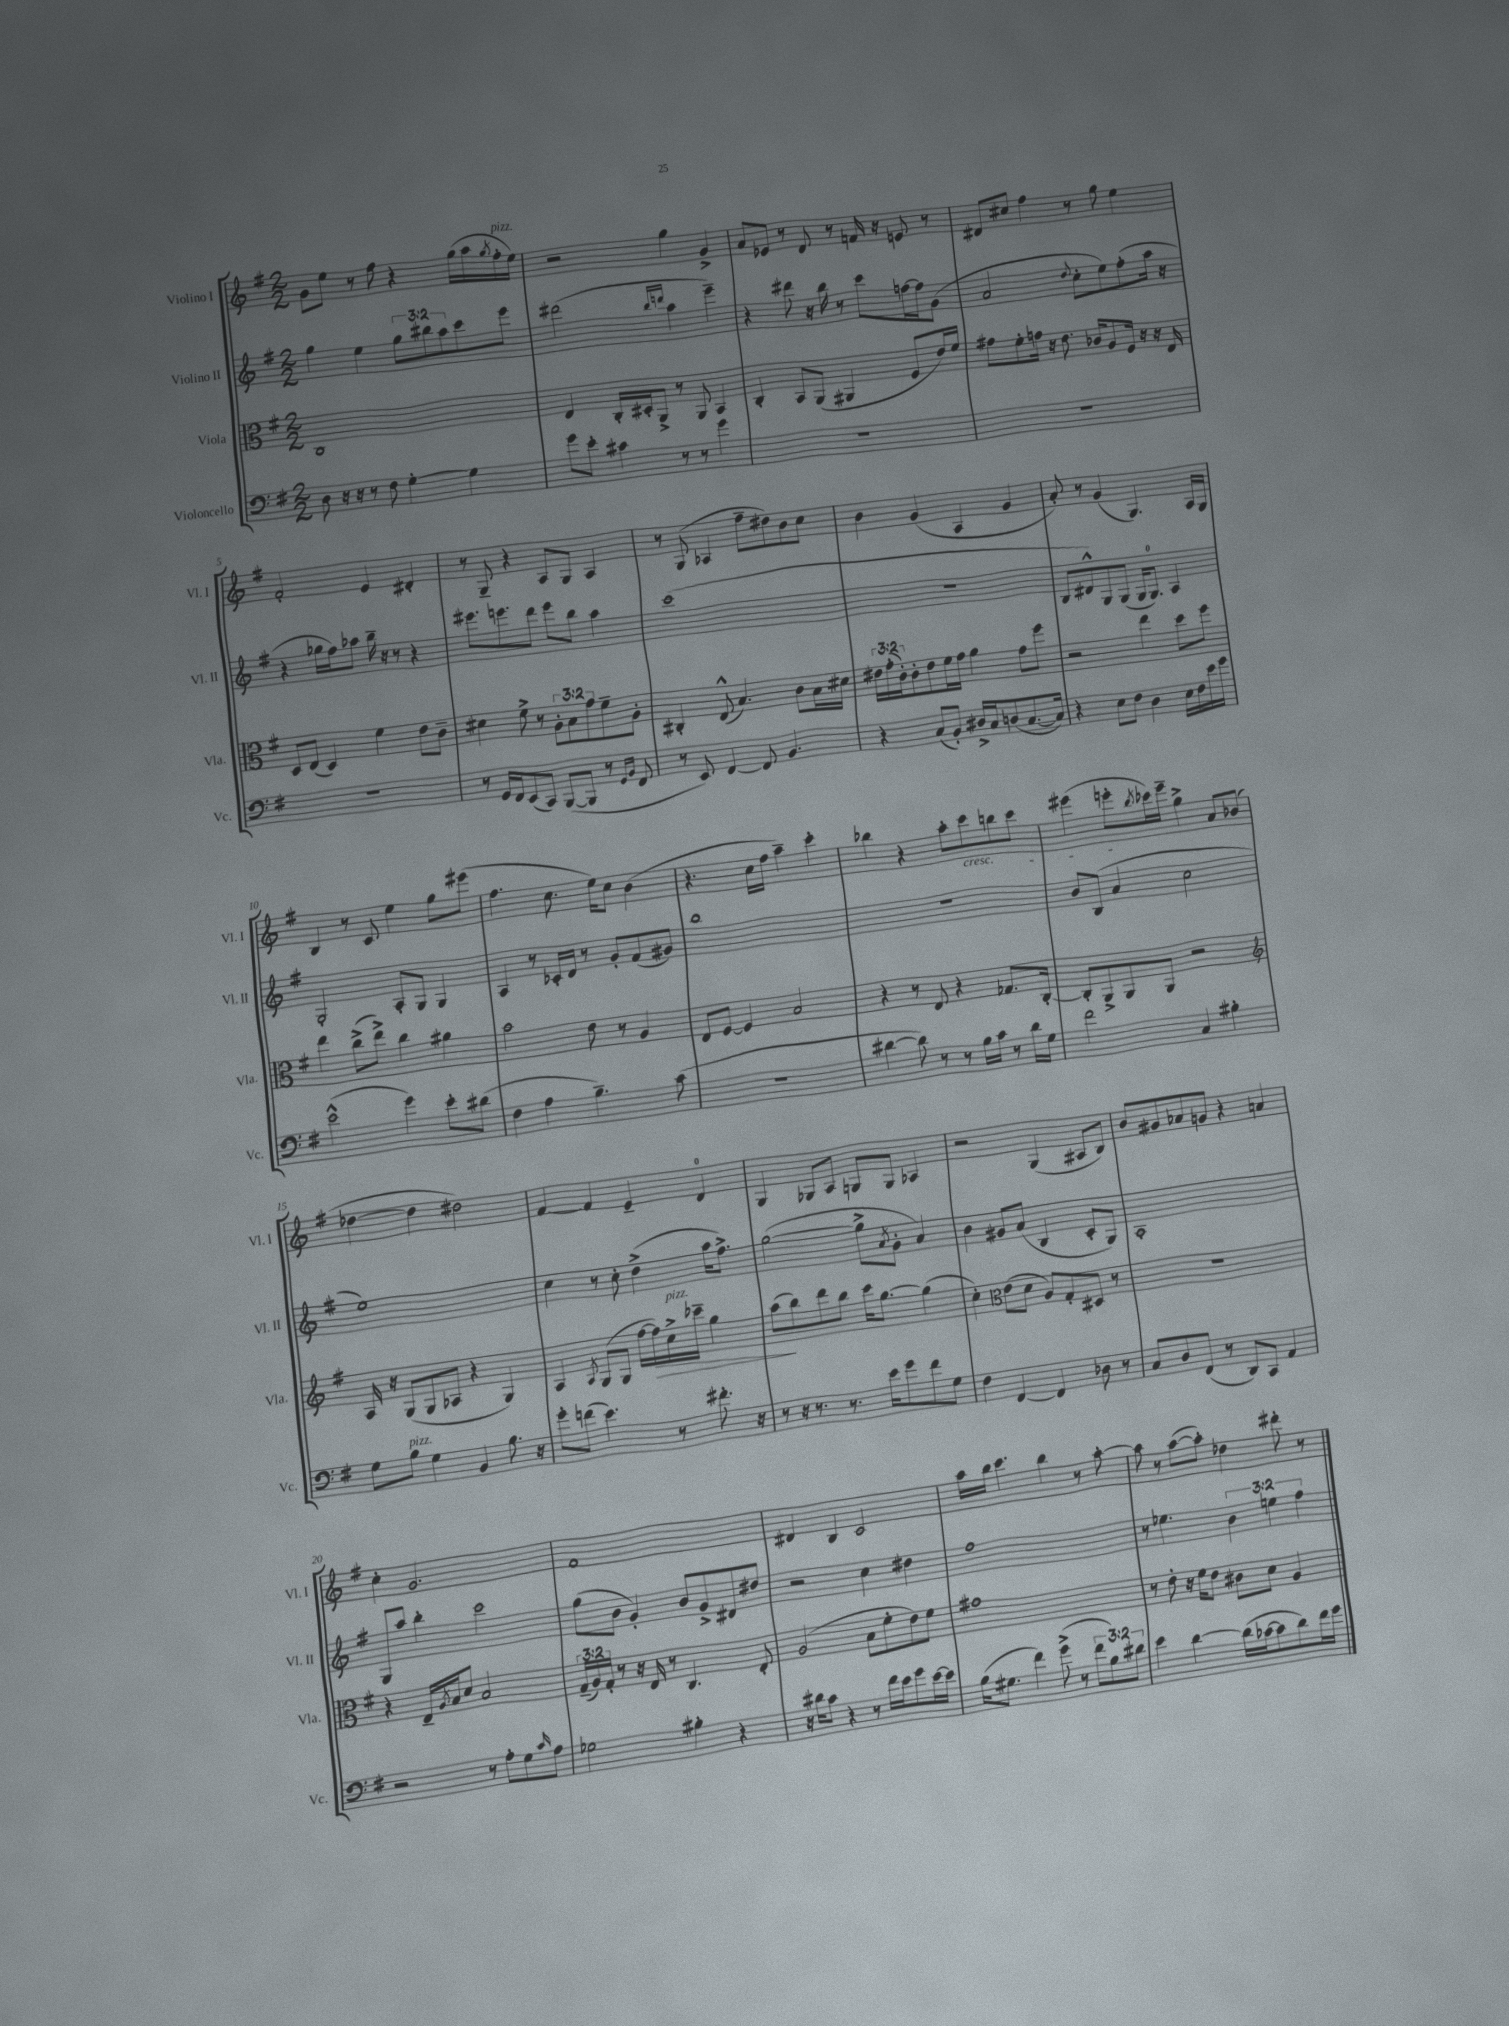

**kern	**kern	**dynam	**kern	**kern
*part4	*part3	*part3	*part2	*part1
*staff4	*staff3	*staff3	*staff2	*staff1
*I"Violoncello	*I"Viola	*	*I"Violino II	*I"Violino I
*I'Vc.	*I'Vla.	*	*I'Vl. II	*I'Vl. I
*clefF4	*clefC3	*	*clefG2	*clefG2
*k[f#]	*k[f#]	*	*k[f#]	*k[f#]
*M2/2	*M2/2	*	*M2/2	*M2/2
=1	=1	=1	=1	=1
8D\	1C	.	4gg\	8g\L
16r	.	.	.	8ee\J
16r	.	.	.	.
8r	.	.	4ee\	8r
8F#\	.	.	.	8ff#\
[4G'\	.	.	12gg\L	4r
.	.	.	12bb#X\	.
.	.	.	12aa\	.
4G\]	.	.	8ccc\	(16gg\LL
.	.	.	.	16aa\
.	.	.	.	8qgg/
!	!	!	!	!LO:TX:a:i:t=pizz.
.	.	.	8eee\J	16ff#'\
.	.	.	.	16ee\JJ)
=2	=2	=2	=2	=2
8g\L	4E/	.	(2ddd#X\	2r
8e'\J	.	.	.	.
4c#X\	16C'/LL	.	.	.
.	16D#X'/J	.	.	.
.	8AA^/J	.	.	.
.	.	.	16qqbb/LL	.
.	.	.	16qqdddn/JJ	.
8r	8r	.	4aa\	4gg\
8r	8AA/	.	.	.
4g\	4BB/	.	4eee~\)	4g^/
=3	=3	=3	=3	=3
1r	4C'/	.	4r	8a/L
.	.	.	.	8e-X/J
.	8BB/L	.	8ddd#X\	8r
.	(8AA/J	.	16r	8d/
.	.	.	16bb\	.
.	4AA#X/	.	8r	8r
.	.	.	8ccc\L	16fn/
.	.	.	.	16r
.	8F#/L	.	[16ffn\L	8en/
.	.	.	16ff\J]	.
.	16e/L)	.	(8g\J	8r
.	16f#/JJ	.	.	.
=4	=4	=4	=4	=4
1r	8g#X\L	.	2a/	8d#X/L
.	8f#'\	.	.	8cc#X/J
.	16gn\Jk	.	.	4ff#\
.	16r	.	.	.
.	8.e\	.	.	.
.	.	.	8qqdd/	.
.	.	.	8cc'\L	8r
.	16c-X/KL	.	.	.
.	8A/	.	8ee\)	8gg\
.	16F#/Jk	.	(8ff#'\	4ee\
.	16r	.	.	.
.	16r	.	16aa\Jk	.
.	16E/	.	16r	.
!!LO:LB:g=z
=5	=5	=5	=5	=5
1r	8D/L	.	4r	2f#'/
.	(8E/J	.	.	.
.	4D/)	.	16gg-X\LL	.
.	.	.	16ff#\J)	.
.	.	.	8aa-X\J	.
.	4f#\	.	16bb~\	4e/
.	.	.	16r	.
.	.	.	8r	.
.	8e\L	.	4r	4d#X'/
.	8c~\J	.	.	.
=6	=6	=6	=6	=6
8r	4d#X\	.	8.eee#X\L	8r
16GG/LL	.	.	.	8G~/
16FF#/J	.	.	8.eeen\	.
(8EE/	8f#^\	.	.	4r
8CC/J)	8r	.	8ddd\J	.
([8BBB/L	12A'\L	.	8eee\L	8A/L
.	12B\	.	.	.
8BBB/J]	.	.	8bb\J	8G/J
.	12g\	.	.	.
8r	8f#~\	.	4aa\	4A/
16qqGG/LL	.	.	.	.
16qqBB/JJ	.	.	.	.
8FF#/	8A'\J	.	.	.
=7	=7	=7	=7	=7
8r	4C#X'/	.	(1ccc	8r
8EE/)	.	.	.	(8G/
[4FF#/	(8E^^/	.	.	4A-X/
.	4.B/)	.	.	.
8FF#/]	.	.	.	8ff#~\L
4.BB/	.	.	.	8dd#X\)
.	8c\L	.	.	8b\
.	16B\L	.	.	8cc\J
.	16d#X\JJ	.	.	.
=8	=8	=8	=8	=8
4r	24e#X\LL	.	1r	4b\
.	(24g'\	.	.	.
.	24c'\J)	.	.	.
.	8c'\	.	.	.
(8C/L	8e#\	.	.	(4g/
8BB'/J)	16f#\L	.	.	.
.	16g\JJ	.	.	.
16D#X^/LL	4a\	.	.	4A/
16C/J	.	.	.	.
(8Dn/	.	.	.	.
[8.C/	8g\L	.	.	4g/
.	8ff#\J	.	.	.
16C/Jk])	.	.	.	.
=9	=9	=9	=9	=9
4r	2r	.	8B/L	8a'/)
.	.	.	8d#X^^/)	8r
8E\L	.	.	8G/	(4g/
8F#\J	.	.	(8G/J	.
4D\	4ee\	.	16G/KL	4.G/)
.	.	.	8.G/J)	.
16E\LL	8dd\L	.	4A/	.
16F#\	.	.	.	.
16e\	8ff#\J	.	.	16A/LL
16g\JJ	.	.	.	16G/JJ
!!LO:LB:g=z
=10	=10	=10	=10	=10
(2e^^\	4ee\	.	2G'/	4B/
.	(8cc^\L	.	.	8r
.	8ee^\J)	.	.	8c/
4g\)	4cc\	.	8A'/L	4ee\
.	.	.	8G/J	.
8e'\L	4a#X\	.	4G/	8gg\L
(8d#X\J	.	.	.	(8eee#X\J
=11	=11	=11	=11	=11
4F#\	2b\	.	4A/	4.ff#\
4A\	.	.	8r	.
.	.	.	16c-X'/LL	8.cc\
.	.	.	16d/JJ	.
4.B~\)	8e\	.	8r	.
.	.	.	.	16ee\KL)
.	8r	.	8g'/L	8cc\J
.	4A/	.	(8f#/	(4b\
(8c\	.	.	8g#X/J)	.
=12	=12	=12	=12	=12
1r	8E/L	.	1bb	4.r
.	[8F#/J	.	.	.
.	4F#/]	.	.	.
.	.	.	.	16cc\LL
.	.	.	.	16ff#\JJ
.	2B/	.	.	4aa~\)
.	.	.	.	4ccc'\
=13	=13	=13	=13	=13
[4d#X\	4r	.	1r	4bb-X\
8d#\])	8r	.	.	4r
8r	8E/	.	.	.
8r	4r	.	.	8aa'\L
!	!	!	!	!LO:TX:b:i:t=cresc.
16B\LL	.	.	.	8ccc\
16c\JJ	.	.	.	.
8r	8.G-X/L	.	.	8bbn\
16d#\LL	.	.	.	8ccc\J
16G\JJ	[16C'/Jk	.	.	.
=14	=14	=14	=14	=14
2f#\	8C'/L]	.	8b/L	(4eee#X\
.	8AA^/	.	(8B/J	.
.	8AA/	.	4a/	8eeen'\L
.	.	.	.	8qbb/
.	8AA/J	.	.	16ccc-X\L)
.	.	.	.	16eee~\JJ
4C/	2r	.	2cc\	4gg^\
4B#X'\	.	.	.	8a/L
.	.	.	.	(8b-X/J
!!LO:LB:g=z
=15	=15	=15	=15	=15
*	*clefG2	*	*	*
8G\L	16A/	.	1ee)	[4dd-X\
.	16r	.	.	.
!LO:TX:a:i:t=pizz.	!	!	!	!
8B\J	(8G/L	.	.	.
4G\	8G/	.	.	4dd-\]
.	8A-X/J	.	.	.
4BB/	4r	.	.	2dd#X\)
8.B\	4G/)	.	.	.
16r	.	.	.	.
=16	=16	=16	=16	=16
8g'\L	4A/	.	4cc\	[4f#/
(8fn\J	.	.	.	.
.	8qA/	.	.	.
4.e\)	(8G/L	.	8r	4f#/]
.	8G/J	.	8cc'\	.
.	[16ff#\LL	.	(4dd^\	4e~/
!	!	!LO:HP:b	!	!
.	16ff#\])	>	.	.
!	!LO:TX:a:i:t=pizz.	!	!	!
8r	16cc^\	.	.	.
.	16ccc-X~\JJ	.	.	.
8.f#X'\	4gg\	.	16aa\KL	4d/
.	.	.	8.ff#^\J)	.
16r	.	.	.	.
=17	=17	=17	=17	=17
8r	(8aa\L	.	([2gg\	4G/
16r	8bb\)	]	.	.
8.r	.	.	.	.
.	8ddd\	.	.	8G-X/L
8.r	8bb\J	.	.	8A/J
.	16ccc\KL	.	8gg^\L]	8Gn/L
16e\KL	[8.gg\J	.	.	.
.	.	.	8qa/	.
8g\	.	.	8g'\J	8G/J
8f#\	(4gg\]	.	4a/)	4A-X/
8G\J	.	.	.	.
=18	=18	=18	=18	=18
4F#\	4cc'\)	.	4b\	2r
*	*clefC3	*	*	*
[4FF#/	(8e\L	.	8g#X/L	.
.	8d\J	.	(8a/J	.
4FF#/]	8A/L)	.	4B/	(4G/
.	8G'/	.	.	.
8D-X\	8D#X/J	.	8c'/L	8A#X/L
8r	8r	.	8G/J)	8B/J)
=19	=19	=19	=19	=19
8C/L	1r	.	1A'	8b/L
8D/	.	.	.	8g#X/
(8FF#/J	.	.	.	8a-X/
8r	.	.	.	8gn/J
8DD/L)	.	.	.	4r
8CC/J	.	.	.	.
4AA/	.	.	.	4an/
!!LO:LB:g=z
=20	=20	=20	=20	=20
2r	4r	.	8G/L	4cc'\
.	.	.	8aa/J	.
.	16E~/LL	.	4bb'\	2.g/
.	8qA/	.	.	.
.	16B/J	.	.	.
.	8d/J	.	.	.
8r	2B/	.	2ccc\	.
8A'\L	.	.	.	.
8G\	.	.	.	.
16qqc/	.	.	.	.
8A\J	.	.	.	.
=21	=21	=21	=21	=21
2G-X\	(24G~/LL	.	(8gg\L	1f#
.	24A/)	.	.	.
.	24G'/JJ	.	.	.
.	8r	.	8b\J	.
.	16r	.	4g'/)	.
.	16E/	.	.	.
.	8r	.	.	.
4B#X'\	4.C/	.	8b/L	.
.	.	.	8g^/	.
4r	.	.	8d#X/	.
.	8E'/	.	8dd#X/J	.
=22	=22	=22	=22	=22
16r	(2A/	.	2r	4d#X/
16d#X\KL	.	.	.	.
8c\J	.	.	.	.
4r	.	.	.	4B/
8r	8B\L	.	4cc\	2c/
16f#\LL	8f#'\	.	.	.
16e\J	.	.	.	.
8g\	8e\)	.	4dd#X\	.
[16e\L	8f#\J	.	.	.
16e\JJ]	.	.	.	.
=23	=23	=23	=23	=23
(16B\KL	1g#X	.	1ff#	16aa\LL
8.G#X\J	.	.	.	16bb\JJ
.	.	.	.	4.ccc\
4f#\)	.	.	.	.
(8g^\	.	.	.	4bb\
8r	.	.	.	.
12f#\L	.	.	.	8r
12B\)	.	.	.	.
.	.	.	.	[8aa'\
12d#X\J	.	.	.	.
=24	=24	=24	=24	=24
4e\	8r	.	8r	8aa\]
.	8e'\	.	4.ee-X\	8r
[4d\	16r	.	.	([8aa\L
.	16f#\KL	.	.	.
.	8e\J	.	.	8aa'\J])
(16d\LL]	8c#X\L	.	6b\	4dd-X\
[16c-X\J	.	.	.	.
8c-\]	8d\J	.	.	.
.	.	.	6een\	.
8d\)	4A/	.	.	8ddd#X'\
.	.	.	6ff#\	.
16f#\L	.	.	.	8r
16g\JJ	.	.	.	.
==	==	==	==	==
*-	*-	*-	*-	*-
